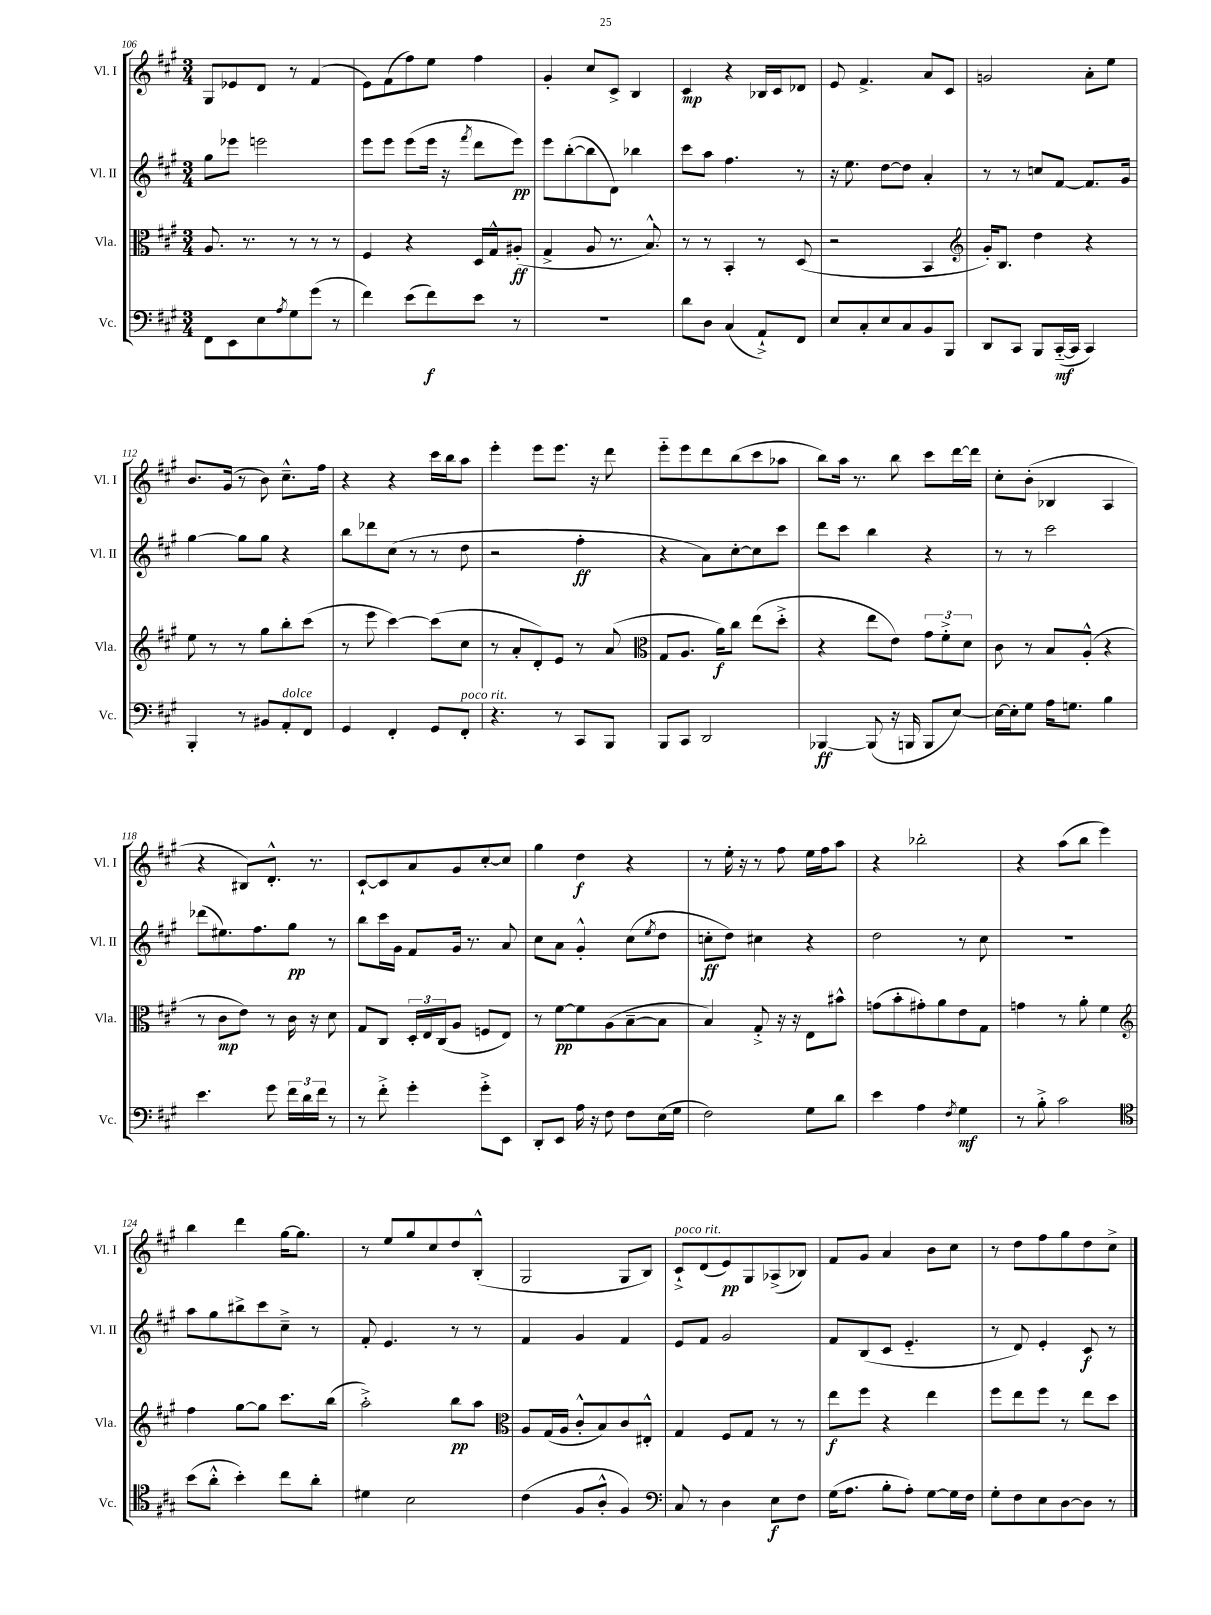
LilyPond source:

<<
\new StaffGroup <<
\new Staff = "s0" \with { instrumentName = "Vl. I" shortInstrumentName = "Vl. I" } {
    \clef treble \key a \major \numericTimeSignature \time 3/4
    gis8 ees'8 d'8 r8 fis'4( |
    e'8) fis'8( fis''8) e''8 fis''4 |
    gis'4-. cis''8 cis'8-> b4 |
    cis'4\mp r4 bes16 cis'16 des'8 |
    e'8 fis'4.-> a'8 cis'8 |
    g'2 a'8-. e''8 |
    b'8. gis'16( r8 b'8) cis''8.---^ fis''16 |
    r4 r4 cis'''16 b''16 a''8 |
    e'''4-. e'''8 e'''8. r16 d'''8 |
    e'''8-_ e'''8 d'''8 b''8( cis'''8 aes''8 |
    b''8) a''16 r8. b''8 cis'''8 d'''16~ d'''16 |
    cis''8-. b'8-.( bes4 a4 |
    r4 bis8) d'8.-.-^ r8. |
    cis'8~-! cis'8 a'8 gis'8 cis''8~-. cis''8 |
    gis''4 d''4\f r4 |
    r8 e''16-. r16 r8 fis''8 e''16 fis''16 a''8 |
    r4 bes''2-. |
    r4 a''8( b''8 e'''4) |
    b''4 d'''4 gis''16~ gis''8. |
    r8 e''8 gis''8 cis''8 d''8 b8-.-^( |
    gis2 gis8 b8) |
    cis'8-!->^\markup { \italic "poco rit." } d'8( e'8\pp) gis8 aes8->( bes8) |
    fis'8 gis'8 a'4 b'8 cis''8 |
    r8 d''8 fis''8 gis''8 d''8 cis''8-> \bar "|." |
}
\new Staff = "s1" \with { instrumentName = "Vl. II" shortInstrumentName = "Vl. II" } {
    \clef treble \key a \major \numericTimeSignature \time 3/4
    gis''8 ees'''8 e'''2 |
    e'''8 e'''8 e'''8( e'''16 r16 \acciaccatura { fis'''8 } d'''8 e'''8\pp) |
    e'''8 b''8~-.( b''8 d'8) bes''4 |
    cis'''8 a''8 fis''4. r8 |
    r16 e''8. d''8~ d''8 a'4-. |
    r8 r8 c''8 fis'8~ fis'8. gis'16 |
    gis''4~ gis''8 gis''8 r4 |
    b''8 des'''8 cis''8( r8 r8 d''8 |
    r2 fis''4-.\ff |
    r4 a'8) cis''8~-. cis''8 cis'''8 |
    d'''8 cis'''8 b''4 r4 |
    r8 r8 cis'''2 |
    des'''8( eis''8.) fis''8. gis''8\pp r8 |
    b''8 cis'''16 gis'16 fis'8 gis'16 r8. a'8 |
    cis''8 a'8 gis'4-.-^ cis''8( \acciaccatura { e''8 } d''8 |
    c''8-.\ff d''8) cis''4 r4 |
    d''2 r8 cis''8 |
    R2. |
    a''8 gis''8 bis''8-> cis'''8 cis''8---> r8 |
    fis'8-. e'4. r8 r8 |
    fis'4 gis'4 fis'4 |
    e'8 fis'8 gis'2 |
    fis'8 b8( cis'8 e'4.-_ |
    r8 d'8) e'4-. cis'8\f r8 \bar "|." |
}
\new Staff = "s2" \with { instrumentName = "Vla." shortInstrumentName = "Vla." } {
    \clef alto \key a \major \numericTimeSignature \time 3/4
    a8. r8. r8 r8 r8 |
    fis4 r4 d16 gis16-^ ais8-.\ff( |
    gis4-> a8 r8. b8.-^) |
    r8 r8 b,4-. r8 d8( |
    r2 b,4 |
    \clef treble gis'16-.) b8. d''4 r4 |
    e''8 r8 r8 gis''8 b''8-. cis'''8( |
    r8 e'''8 cis'''4~) cis'''8( cis''8 |
    r8 a'8-. d'8-.) e'8 r8 a'8( |
    \clef alto gis8 a8. a'16\f) cis''8 e''8( d''8-.-> |
    r4 e''8 e'8) \tuplet 3/2 { gis'8 fis'8-.-> d'8 } |
    cis'8 r8 b8 a8-.-^( r4 |
    r8 cis'8\mp e'8) r8 cis'16 r16 d'8 |
    gis8 cis8 \tuplet 3/2 { d16-. e16 cis16( } a8 f8 e8) |
    r8 fis'8~\pp fis'8 a8( b8~-- b8 |
    b4) gis8-.-> r16 r16 e8 bis'8-^ |
    g'8( b'8-. gis'8-.) a'8 e'8 gis8 |
    g'4 r8 a'8-. fis'4 |
    \clef treble fis''4 gis''8~ gis''8 cis'''8. b''16( |
    a''2-.->) b''8\pp a''8 |
    \clef alto a8 gis16( a16 cis'8-.-^ b8) cis'8 eis8-.-^ |
    gis4 fis8 gis8 r8 r8 |
    e''8\f fis''8 r4 e''4 |
    fis''8 e''8 fis''8 r8 e''8 d''8 \bar "|." |
}
\new Staff = "s3" \with { instrumentName = "Vc." shortInstrumentName = "Vc." } {
    \clef bass \key a \major \numericTimeSignature \time 3/4
    fis,8 e,8 e8 \acciaccatura { a8 } gis8 gis'8( r8 |
    fis'4) e'8( fis'8\f) e'8 r8 |
    R2. |
    d'8 d8 cis4( a,8-!->) fis,8 |
    e8 cis8-. e8 cis8 b,8 b,,8 |
    d,8 cis,8 b,,8 cis,16~-_\mf( cis,16 cis,4) |
    b,,4-. r8 bis,8 a,8-.^\markup { \italic "dolce" } fis,8 |
    gis,4 fis,4-. gis,8 fis,8-.^\markup { \italic "poco rit." } |
    r4. r8 cis,8 b,,8 |
    b,,8 cis,8 d,2 |
    bes,,4~\ff bes,,8( r16 b,,16 b,,8 e8~) |
    e16~ e16-. gis8 a16 g8. b4 |
    e'4. gis'8 \tuplet 3/2 { fis'16 d'16 fis'16 } r8 |
    r8 fis'8-.-> gis'4-. gis'8-.-> e,8 |
    d,8-. e,8 a16 r16 fis8 fis8 e16( gis16 |
    fis2) gis8 d'8 |
    e'4 a4 \acciaccatura { fis8 } gis4\mf |
    r8 b8-.-> cis'2 |
    \clef tenor b'8( a'8-.-^ b'4-.) cis''8 a'8-. |
    dis'4 b2 |
    cis'4( fis8 a8-.-^ fis4) |
    \clef bass cis8 r8 d4 e8\f fis8 |
    gis16( a8. b8-. a8-.) gis8~ gis16 fis16 |
    gis8-. fis8 e8 d8~ d8 r8 \bar "|." |
}
>>
>>
\layout { \context { \Score currentBarNumber = #106 } }
